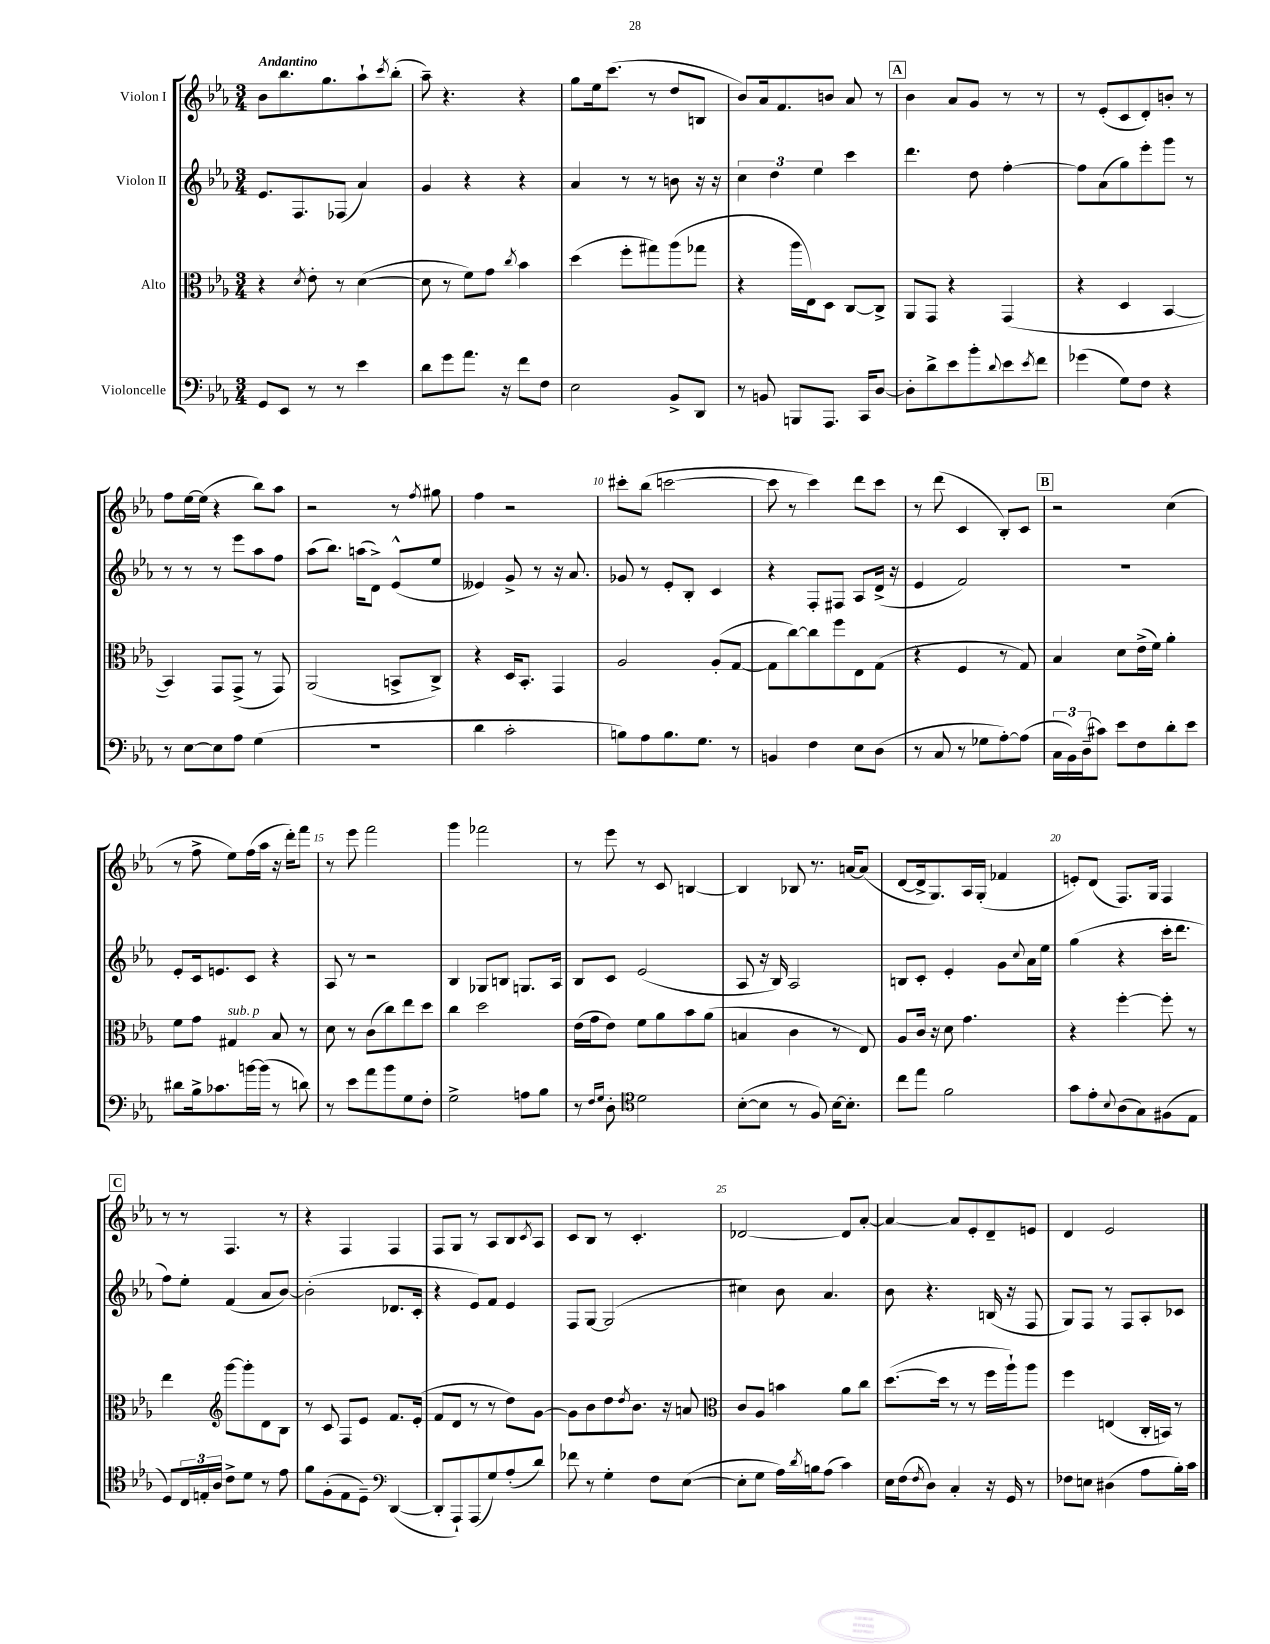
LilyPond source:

<<
\new StaffGroup <<
\new Staff = "s0" \with { instrumentName = "Violon I" } {
    \clef treble \key ees \major \numericTimeSignature \time 3/4 \tempo "Andantino"
    bes'8 bes''8. g''8. aes''8-! \acciaccatura { c'''8 } bes''8-.( |
    aes''8--) r4. r4 |
    g''8 ees''16 c'''8.( r8 d''8 b8 |
    bes'8) aes'16 f'8. b'8 aes'8 r8 |
    \mark \markup { \box "A" } bes'4 aes'8 g'8 r8 r8 |
    r8 ees'8-.( c'8 d'8-.) b'8-. r8 |
    f''8 ees''16~ ees''16( r4 bes''8) aes''8 |
    r2 r8 \acciaccatura { f''8 } gis''8 |
    f''4 r2 |
    cis'''8-. bes''8( c'''2~ |
    c'''8 r8 c'''4) d'''8 c'''8 |
    r8 d'''8( c'4 bes8-.) c'8 |
    \mark \markup { \box "B" } r2 c''4( |
    r8 f''8-> ees''8) f''16( aes''16 r16 d'''16-.) f'''8 |
    r8 ees'''8 f'''2 |
    g'''4 fes'''2 |
    r8 ees'''8 r8 c'8 b4~ |
    b4 bes8 r8. a'16~ a'8( |
    d'8~ d'16-> g8.) aes16 g16-.( fes'4 |
    e'8-.) d'8( f8.) g16 f4 |
    \mark \markup { \box "C" } r8 r8 f4. r8 |
    r4 f4 f4 |
    f8 g8 r8 aes8 bes8 \acciaccatura { c'8 } aes8 |
    c'8 bes8 r8 c'4.-. |
    des'2~ des'8 aes'8~-. |
    aes'4~ aes'8 ees'8-. d'8-- e'8 |
    d'4 ees'2 \bar "|." |
}
\new Staff = "s1" \with { instrumentName = "Violon II" } {
    \clef treble \key ees \major \numericTimeSignature \time 3/4
    ees'8. f8. fes8( aes'4) |
    g'4 r4 r4 |
    aes'4 r8 r8 b'8 r16 r16 |
    \tuplet 3/2 { c''4 d''4 ees''4 } c'''4 |
    \mark \markup { \box "A" } d'''4. d''8 f''4~-. |
    f''8 aes'8( g''8) ees'''8-. g'''8 r8 |
    r8 r8 r8 ees'''8 aes''8 f''8 |
    aes''8( bes''8.) a''16( d'8->) ees'8-^( ees''8 |
    eeses'4) g'8-> r8 r16 aes'8. |
    ges'8 r8 ees'8-. bes8-. c'4 |
    r4 f8-. fis8 aes8 d'16->( r16 |
    ees'4 f'2) |
    \mark \markup { \box "B" } R2. |
    ees'8-. c'16 e'8. c'8 r4 |
    aes8 r8 r2 |
    bes4 ges8 b8 g8. aes16 |
    bes8 c'8 ees'2( |
    aes8 r16 bes16) aes2 |
    b8 c'8-. ees'4-. g'8 \appoggiatura { c''8 } aes'16 ees''16 |
    g''4( r4 c'''16-. d'''8. |
    \mark \markup { \box "C" } f''8) ees''8-. f'4( aes'8 bes'8~) |
    bes'2-.( des'8. c'16-. |
    r4 ees'8) f'8 ees'4 |
    f8 g8~ g2( |
    cis''4) bes'8 aes'4. |
    bes'8 r4. b16( r16 f8 |
    g8) f8 r8 f8 aes8-. ces'8 \bar "|." |
}
\new Staff = "s2" \with { instrumentName = "Alto" } {
    \clef alto \key ees \major \numericTimeSignature \time 3/4
    r4 \acciaccatura { d'8 } ees'8-. r8 d'4~( |
    d'8 r8 f'8) g'8 \acciaccatura { c''8 } bes'4 |
    d''4( f''8-. gis''8) aes''8( ges''8 |
    r4 aes''16 ees16) d8 c8~ c8-> |
    \mark \markup { \box "A" } aes,8 g,8 r4 g,4( |
    r4 d4 bes,4~ |
    bes,4) g,8 g,8->( r8 g,8) |
    aes,2( b,8-> c8->) |
    r4 d16 bes,8.-. g,4 |
    aes2 aes8-.( g8~ |
    g8 c''8~) c''8 f''8 ees8 g8( |
    r4 f4 r8 g8) |
    \mark \markup { \box "B" } bes4 d'8 ees'16->( f'16) aes'4-. |
    f'8 g'8 gis4^\markup { \italic "sub. p" } bes8 r8 |
    d'8 r8 c'8( c''8) ees''8 d''8 |
    c''4 d''2 |
    ees'16( g'16 ees'8) f'8 aes'8 bes'8 aes'8( |
    b4 c'4 r8 ees8) |
    aes8 c'16 r16 d'8 g'4. |
    r4 f''4~-. f''8-. r8 |
    \mark \markup { \box "C" } ees''4 \clef treble g'''8~ g'''8-. d'8 bes8 |
    r8 c'8 f8 ees'8 f'8. ees'16-.( |
    f'8 d'8 r8 r8 d''8) g'8~ |
    g'8 bes'8 d''8 \acciaccatura { d''8 } bes'8. r16 a'8 |
    \clef alto c'8 aes8 b'4 aes'8 c''8 |
    d''8.~( d''16 r8 r8 f''16 aes''16-!) aes''8 |
    f''4 e4( c16-. b,16) r8 \bar "|." |
}
\new Staff = "s3" \with { instrumentName = "Violoncelle" } {
    \clef bass \key ees \major \numericTimeSignature \time 3/4
    g,8 ees,8 r8 r8 ees'4 |
    d'8 g'8 aes'8. r16 f'8 f8 |
    ees2 bes,8-> d,8 |
    r8 b,8 b,,8 aes,,8. c,16 d8~ |
    \mark \markup { \box "A" } d8-. d'8-> ees'8 bes'8-. \appoggiatura { d'8 } ees'8 \acciaccatura { ees'8 } f'8 |
    ges'4( g8) f8 r4 |
    r8 ees8~ ees8 aes8 g4( |
    R2. |
    d'4 c'2-. |
    b8) aes8 b8. g8. r8 |
    b,4 f4 ees8 d8( |
    r8 c8 r8 ges8 aes8~-.) aes8( |
    \mark \markup { \box "B" } \tuplet 3/2 { c16 bes,16) d16--( } cis'8) ees'8 f8 d'8-. ees'8 |
    dis'8 bes16-> ces'8. b'16~ b'16( r8 d'8) |
    r8 ees'8 aes'8 bes'8 g8 f8-. |
    g2-> a8 bes8 |
    r8 \grace { f16 g16 } d8-. \clef tenor d'2 |
    bes8~-.( bes8 r8 f8) bes16~ bes8.-. |
    c''8 ees''8 f'2 |
    g'8 ees'8-. \appoggiatura { bes8 } aes8( g8) fis8( ees8 |
    \mark \markup { \box "C" } d8) \tuplet 3/2 { c16 e16-. aes16 } c'8-> d'8 r8 ees'8 |
    f'8 f8-.( ees8 d8--) \clef bass d,4~( |
    d,8-. aes,,8-!) aes,,8( g8) aes8-.( d'8) |
    fes'8 r8 g4-. f8 ees8~( |
    ees8-. g8 aes16) \acciaccatura { d'8 } b16 aes8( c'4) |
    ees16 f16( \acciaccatura { f8 } d8) c4-. r16 g,16 r8 |
    fes8 e8 dis4( aes8 bes16-.) c'16 \bar "|." |
}
>>
>>
\layout { \context { \Score \override BarNumber.break-visibility = ##(#f #t #t) barNumberVisibility = #(every-nth-bar-number-visible 5) } }
